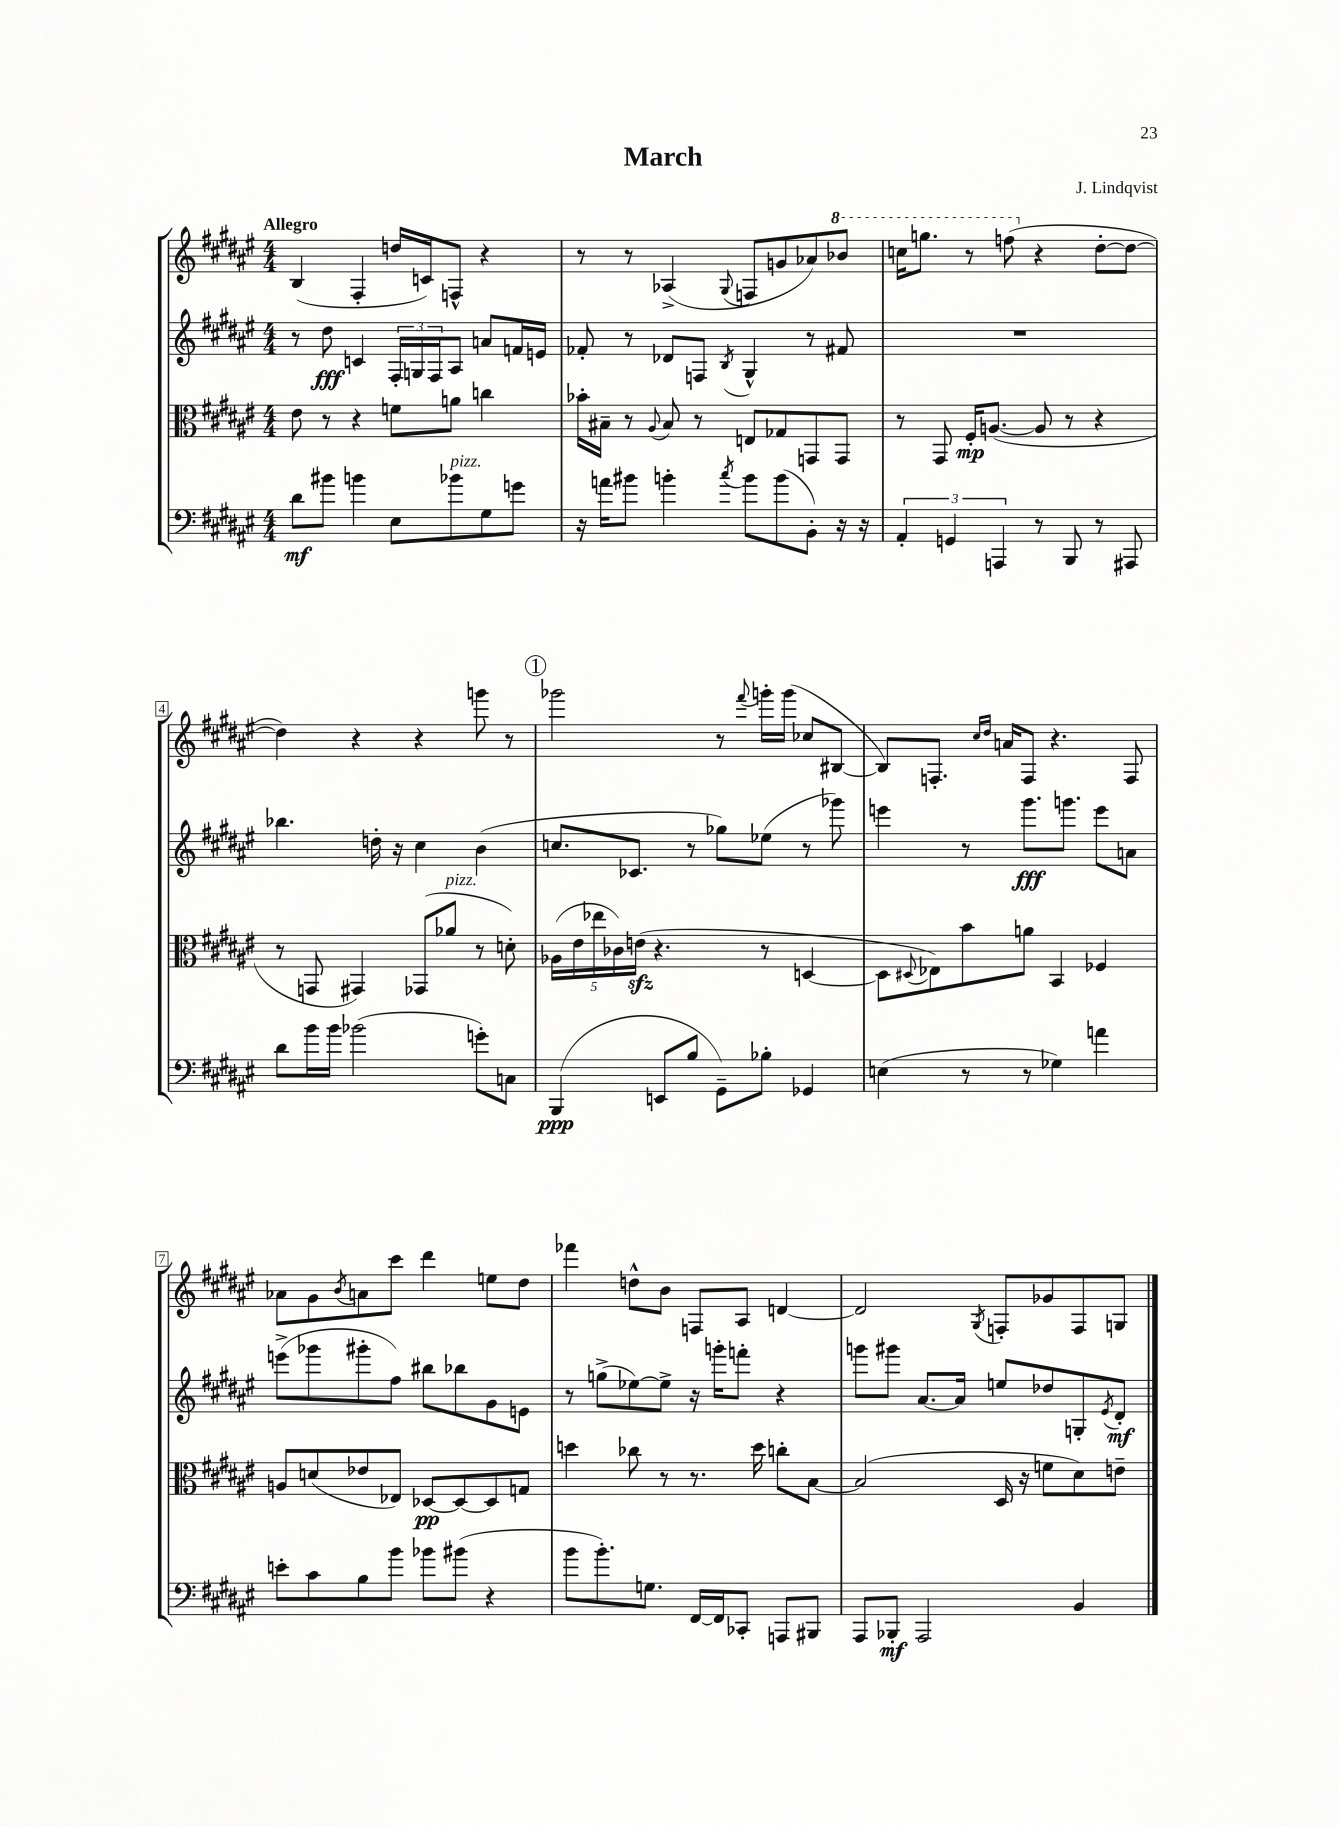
\header { title = "March" composer = "J. Lindqvist" }
<<
\new StaffGroup <<
\new Staff = "s0" {
    \clef treble \key fis \major \numericTimeSignature \time 4/4 \tempo "Allegro"
    b4( fis4-. d''16 c'16) f8-^ r4 |
    r8 r8 aes4->( \appoggiatura { gis8 } f8 g'8 aes'8) \ottava #1 bes''8 |
    c'''16 g'''8. r8 f'''8( \ottava #0 r4 dis''8~-. dis''8~ |
    dis''4) r4 r4 g'''8 r8 |
    \mark \markup { \circle "1" } ges'''2 r8 \appoggiatura { fis'''8 } g'''16-. g'''16( ces''8 bis8~ |
    bis8) f8.-. \grace { cis''16 dis''16 } a'16 f8 r4. f8 |
    aes'8 gis'8 \acciaccatura { b'8 } a'8 cis'''8 dis'''4 e''8 dis''8 |
    fes'''4 d''8-^ b'8 f8 ais8 d'4~ |
    d'2 \acciaccatura { gis8 } f8-. ges'8 f8 g8 \bar "|." |
}
\new Staff = "s1" {
    \clef treble \key fis \major \numericTimeSignature \time 4/4
    r8 dis''8\fff c'4 \tuplet 3/2 { fis16-. g16 fis16 } ais8 a'8 f'16 e'16 |
    fes'8-. r8 des'8 f8 \acciaccatura { b8 } gis4-^ r8 fis'8 |
    R1 |
    bes''4. d''16-. r16 cis''4 b'4( |
    \mark \markup { \circle "1" } c''8. ces'8. r8 ges''8) ees''8( r8 ges'''8) |
    e'''4 r8 gis'''8.\fff g'''8. e'''8 a'8 |
    e'''8->( ges'''8 gis'''8-. fis''8) bis''8 bes''8 gis'8 e'8 |
    r8 g''8->( ees''8~) ees''8-> r16 g'''16-. f'''8-. r4 |
    g'''8 gis'''8 ais'8.~ ais'16 e''8 des''8 g8-. \acciaccatura { eis'8 } dis'8-.\mf \bar "|." |
}
\new Staff = "s2" {
    \clef alto \key fis \major \numericTimeSignature \time 4/4
    eis'8 r8 r4 f'8 a'8 c''4 |
    bes'16-. bis16-- r8 \appoggiatura { ais8 } bis8 r8 e8 ges8 g,8 g,8 |
    r8 gis,8 fis16-.\mp a8.~( a8 r8 r4 |
    r8 g,8 gis,4) ges,8( aes'8^\markup { \italic "pizz." } r8 d'8-.) |
    \mark \markup { \circle "1" } \tuplet 5/4 { aes16( eis'16 ees''16 ces'16) e'16\sfz( } r4. r8 d4~ |
    d8 \appoggiatura { dis8 } ees8) b'8 a'8 b,4 fes4 |
    a8 d'8( ees'8 ees8) des8~\pp des8~ des8 g8 |
    d''4 ces''8 r8 r8. d''16 c''8-. b8~ |
    b2( dis16 r16 f'8 dis'8) e'8-- \bar "|." |
}
\new Staff = "s3" {
    \clef bass \key fis \major \numericTimeSignature \time 4/4
    dis'8\mf bis'8 b'4 eis8 bes'8^\markup { \italic "pizz." } gis8 g'8 |
    r16 a'16 bis'8 b'4-. \acciaccatura { cis''8 } b'8 b'8( b,8-.) r16 r16 |
    \tuplet 3/2 { ais,4-. g,4 a,,4 } r8 b,,8 r8 ais,,8 |
    dis'8 b'16 b'16 bes'2( g'8-.) c8 |
    \mark \markup { \circle "1" } b,,4\ppp( e,8 b8 gis,8--) bes8-. ges,4 |
    e4( r8 r8 ges4) a'4 |
    e'8-. cis'8 b8 b'8 bes'8 bis'8( r4 |
    b'8 b'8.-.) g8. fis,16~ fis,16 ces,8-. a,,8 bis,,8 |
    ais,,8 bes,,8-.\mf ais,,2 b,4 \bar "|." |
}
>>
>>
\layout { \context { \Score \override BarNumber.stencil = #(make-stencil-boxer 0.1 0.3 ly:text-interface::print) } }
